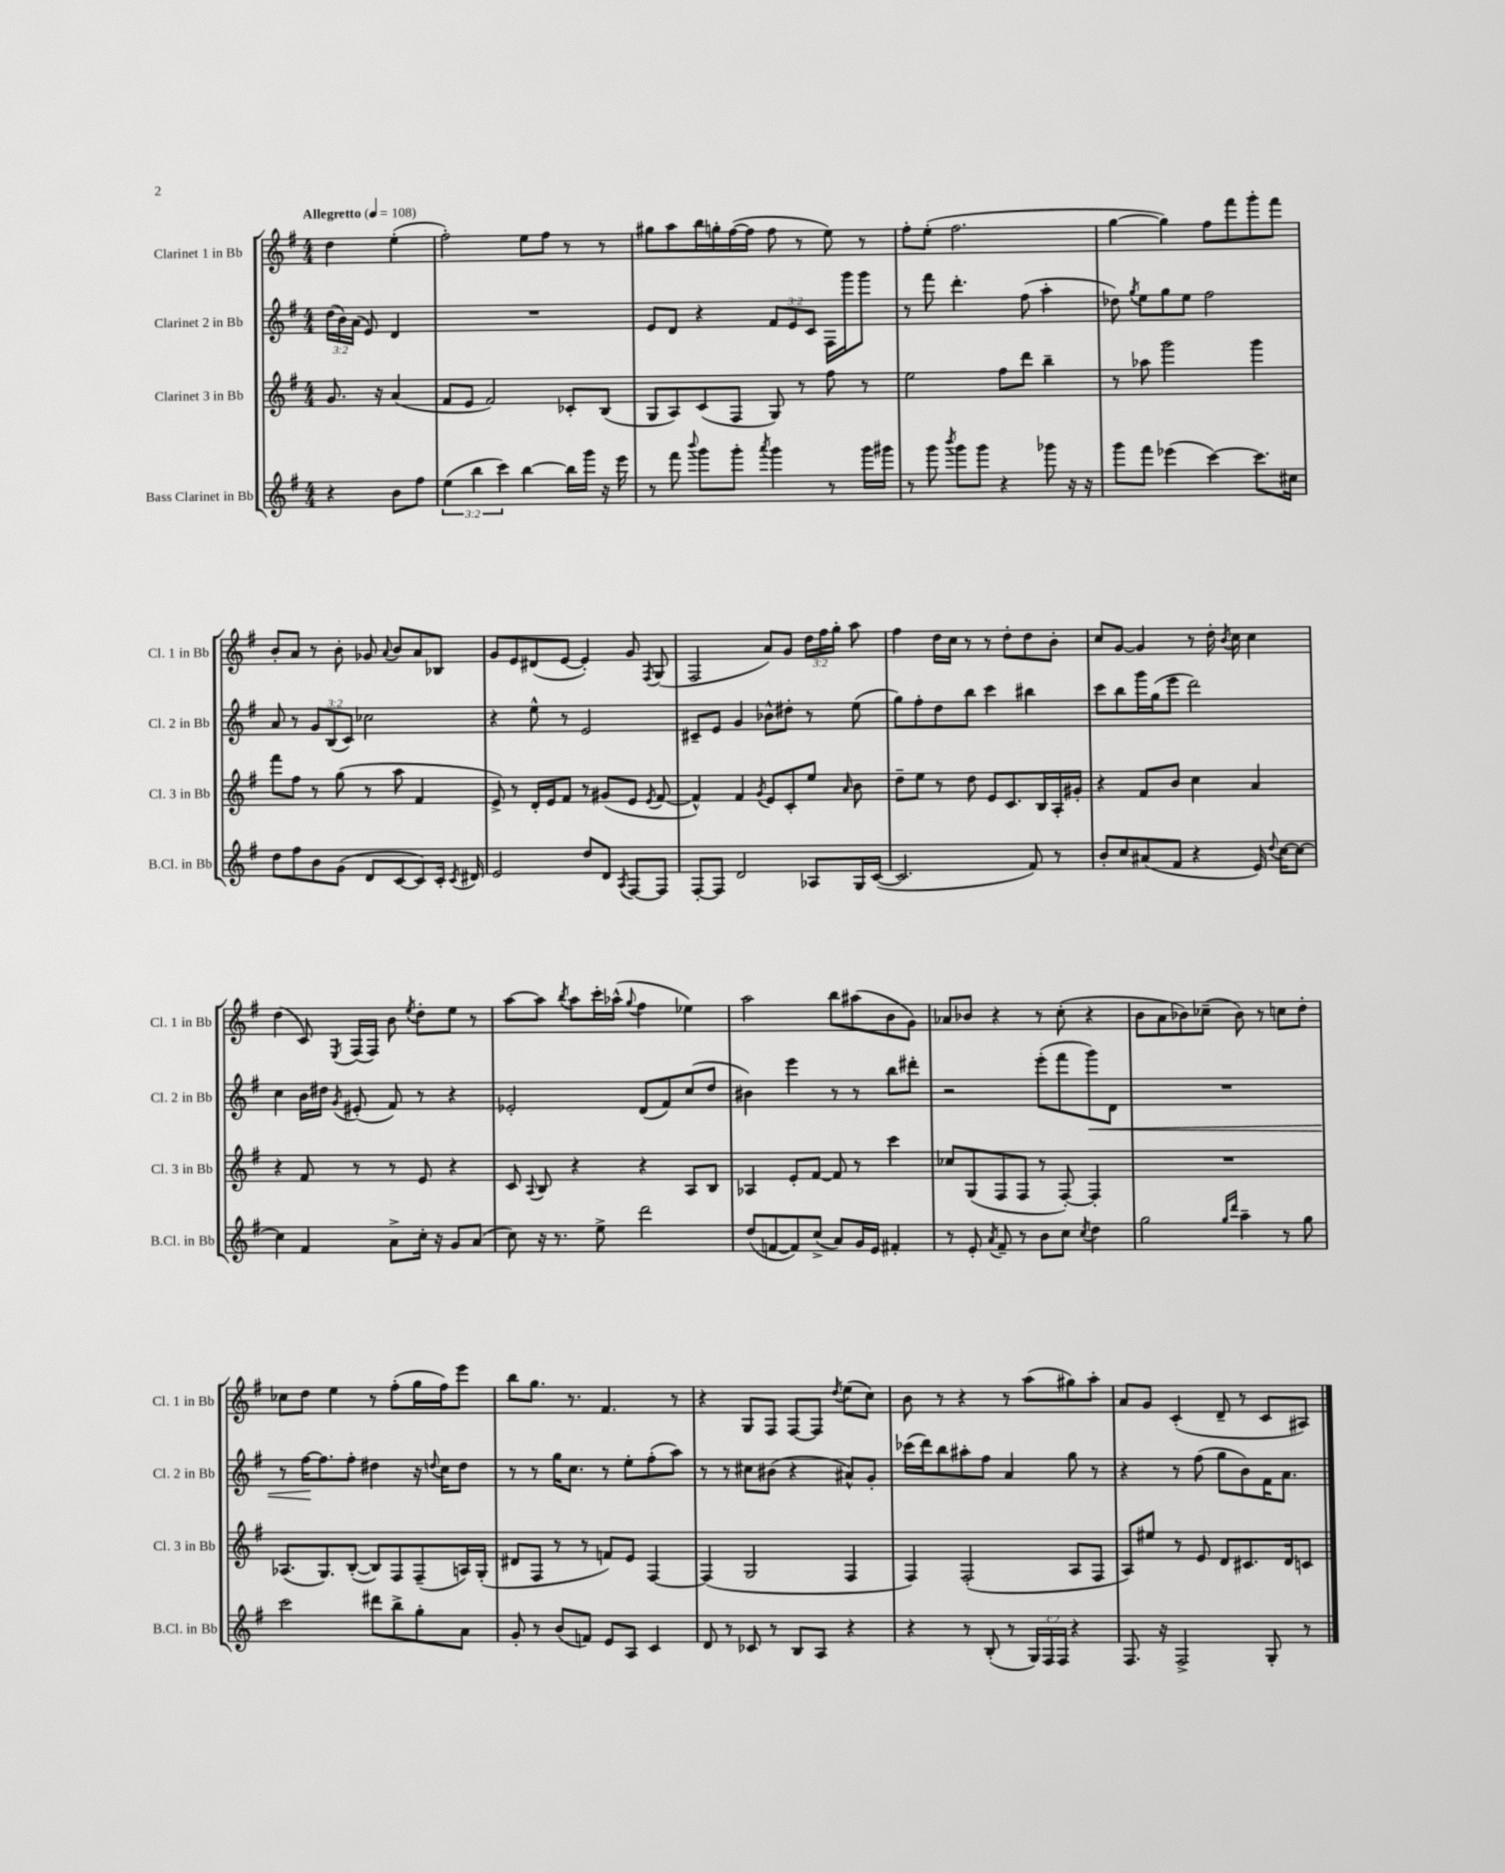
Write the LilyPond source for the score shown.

<<
\new StaffGroup <<
\new Staff = "s0" \with { instrumentName = "Clarinet 1 in Bb" shortInstrumentName = "Cl. 1 in Bb" } {
    \clef treble \key g \major \numericTimeSignature \time 4/4 \override Staff.TupletNumber.text = #tuplet-number::calc-fraction-text \partial 2 \tempo "Allegretto" 4 = 108
    \autoBeamOff d''4 e''4-.( |
    fis''2-.) e''8[ fis''8] r8 r8 |
    gis''8[ a''8 b''16 g''16-. fis''16~( fis''16] fis''8 r8 e''8) r8 |
    fis''8[-. e''8]-.( fis''2. |
    g''4~ g''4) fis''8[ fis'''8 g'''8-. fis'''8] |
    b'8[-. a'8] r8 b'8-. ges'8 \appoggiatura { a'8 } b'8[ a'8 bes8] |
    g'8[ e'8 dis'8( e'8]~ e'4-.) g'8 \acciaccatura { fis8 } g8( |
    fis2 a'8[) g'8] \tuplet 3/2 { d''16[ fis''16 g''16]-. } a''8 |
    fis''4 d''16[ c''16] r8 r8 d''8[-. d''8 b'8]-. |
    c''8[ g'8]~ g'4 r8 d''16-. \acciaccatura { b'8 } c''16 c''4 |
    d''4( c'8) \acciaccatura { e8 } fis16[( fis16]) b'8 \acciaccatura { e''8 } d''8[-. e''8] r8 |
    a''8[~ a''8] \acciaccatura { b''8 } a''8[ c'''16-. aes''16]-^( \appoggiatura { g''8 } fis''4 ees''4) |
    a''2 b''8[ ais''8( b'8 g'8]) |
    aes'8[ bes'8] r4 r8 c''8-.( r4 |
    b'8[ a'8 bes'8) ces''8]--( bes'8) r8 c''8[ d''8]-. |
    ces''8[ d''8] e''4 r8 fis''8[-.( g''16 fis''16) e'''8] |
    b''8[ g''8.] r8. fis'4. r8 |
    r4 g8[ fis8] fis8[~ fis8] \acciaccatura { d''8 } e''8[( c''8]) |
    b'8 r8 r4 r8 a''8[( gis''8) a''8]-. |
    a'8[ g'8] c'4-.( d'8-- r8 c'8[ ais8]) \bar "|." |
}
\new Staff = "s1" \with { instrumentName = "Clarinet 2 in Bb" shortInstrumentName = "Cl. 2 in Bb" } {
    \clef treble \key g \major \numericTimeSignature \time 4/4 \override Staff.TupletNumber.text = #tuplet-number::calc-fraction-text \partial 2
    \autoBeamOff \tuplet 3/2 { d''16[( b'16) a'16]( } e'8) d'4 |
    R1 |
    e'8[ d'8] r4 \tuplet 3/2 { fis'8[ e'8 c'8] } fis16[ g'''16 g'''8] |
    r8 fis'''8 d'''4.-. fis''8( a''4-. |
    des''8) \acciaccatura { g''8 } e''8[ g''8 e''8] fis''2 |
    a'8 r8 \tuplet 3/2 { g'8[ b8( c'8]) } ces''2 |
    r4 e''8-^ r8 e'2 |
    cis'8[-- e'8] g'4 bes'8[-^ dis''8]-. r8 e''8( |
    g''8[) fis''8-. d''8 b''8] c'''4 bis''4 |
    c'''8[ b''8 g'''16 g''16( e'''8] d'''2) |
    c''4 b'16[ dis''16] \acciaccatura { g'8 } eis'8-.( fis'8) r8 r4 |
    ees'2-. d'8[( fis'8) c''8( d''8] |
    bis'4) e'''4 r8 r8 b''8[ dis'''8]-. |
    r2 e'''8[-.( fis'''8 g'''8\<) d'8] |
    R1 |
    r8 fis''16[~\! fis''8. fis''8]-. dis''4 r16 \appoggiatura { d''8 } c''16[ d''8] |
    r8 r8 g''16[ c''8.] r8 e''8[-. fis''8-.( a''8]) |
    r8 r8 cis''8[ bis'8]( r4 ais'8[-^) g'8]-. |
    ces'''16[( d'''16) b''8 ais''8-. fis''8] a'4 g''8 r8 |
    r4 r8 fis''8( g''8[ b'8) fis'16 a'8.] \bar "|." |
}
\new Staff = "s2" \with { instrumentName = "Clarinet 3 in Bb" shortInstrumentName = "Cl. 3 in Bb" } {
    \clef treble \key g \major \numericTimeSignature \time 4/4 \partial 2
    \autoBeamOff g'8. r16 a'4( |
    fis'8[ e'8] fis'2) ces'8[-. b8]( |
    g8[ a8) c'8( fis8] g8) r8 fis''8 r8 |
    e''2 fis''8[ d'''8] b''4-- |
    r8 aes''8 g'''2 g'''4 |
    fis'''8[ fis''8] r8 g''8( r8 a''8 fis'4 |
    e'8->) r8 d'16[-. e'16 fis'8] r8 gis'8[( e'8] \acciaccatura { e'8 } fis'8~ |
    fis'4-^) fis'4 \acciaccatura { g'8 } e'8[ c'8-. e''8] \grace { a'16 } b'8 |
    d''8[-- e''8] r8 d''8 e'8[ c'8. b16 a16-. gis'16]-. |
    r4 fis'8[ b'8] c''4 a'4 |
    r4 fis'8 r8 r8 e'8 r4 |
    c'8 \appoggiatura { a8 } b8 r4 r4 a8[ b8] |
    aes4 e'8[-. fis'8]~ fis'8 r8 c'''4 |
    ces''8[ g8( fis8 fis8] r8 fis8~-.) fis4-. |
    R1 |
    aes8.[( g8.) b8]~-.( b8[) fis8 fis8--( a16) g16]-.( |
    dis'8[ fis8] r8 r8 f'8[) e'8] fis4~ |
    fis4( g2 fis4 |
    fis4) fis2-.( a8[ fis8] |
    a8[) eis''8] r8 e'8 d'8[ cis'8. d'16 c'8] \bar "|." |
}
\new Staff = "s3" \with { instrumentName = "Bass Clarinet in Bb" shortInstrumentName = "B.Cl. in Bb" } {
    \clef treble \key g \major \numericTimeSignature \time 4/4 \override Staff.TupletNumber.text = #tuplet-number::calc-fraction-text \partial 2
    \autoBeamOff r4 b'8[ fis''8] |
    \tuplet 3/2 { e''4( b''4 c'''4) } b''4~ b''16[ g'''16] r16 e'''16 |
    r8 fis'''8 \appoggiatura { b'''8 } g'''8[ g'''8]-. \acciaccatura { a'''8 } g'''4 r8 g'''16[ gis'''16] |
    r8 g'''8 \acciaccatura { b'''8 } g'''8[ g'''8] r4 ges'''8 r16 r16 |
    g'''8[ fis'''8] ees'''4( c'''4~) c'''8.[ cis''16] |
    d''8[ fis''8 b'8 g'8]( d'8[ c'8~ c'8) c'16]-. \acciaccatura { c'8 } dis'16 |
    e'2 d''8[ d'8] \acciaccatura { a8 } fis8[~ fis8] |
    fis8[~-. fis8] d'2 aes8[ g16 c'16]~( |
    c'2. fis'8) r8 |
    b'8[-. c''8 ais'8( fis'8] r4 e'16) \appoggiatura { d''8 } c''16[~ c''8]~ |
    c''4 fis'4 a'8[-> c''16]-. r16 g'8[ a'8]( |
    c''8) r16 r8. e''8-> d'''2 |
    d''8[( f'8~ f'8) c''8]->( a'8[) g'16 e'16] fis'4-. |
    r8 e'8-. \acciaccatura { a'8 } fis'8-- r8 b'8[ c''8] \acciaccatura { c''8 } d''4 |
    g''2 \grace { g''16[ d'''16] } a''4-- r8 g''8 |
    c'''2 dis'''8[ b''8-> g''8-. a'8] |
    g'8-. r8 b'8[( f'8]) e'8[ a8] c'4 |
    d'8 r8 ces'8 r8 b8[ a8] r4 |
    r4 r8 b8-.( r8 \tuplet 3/2 { g16[) fis16 fis16] } r4 |
    fis8. r16 fis2-> g8-. r8 \bar "|." |
}
>>
>>
\layout { \context { \Score \remove "Bar_number_engraver" } }
